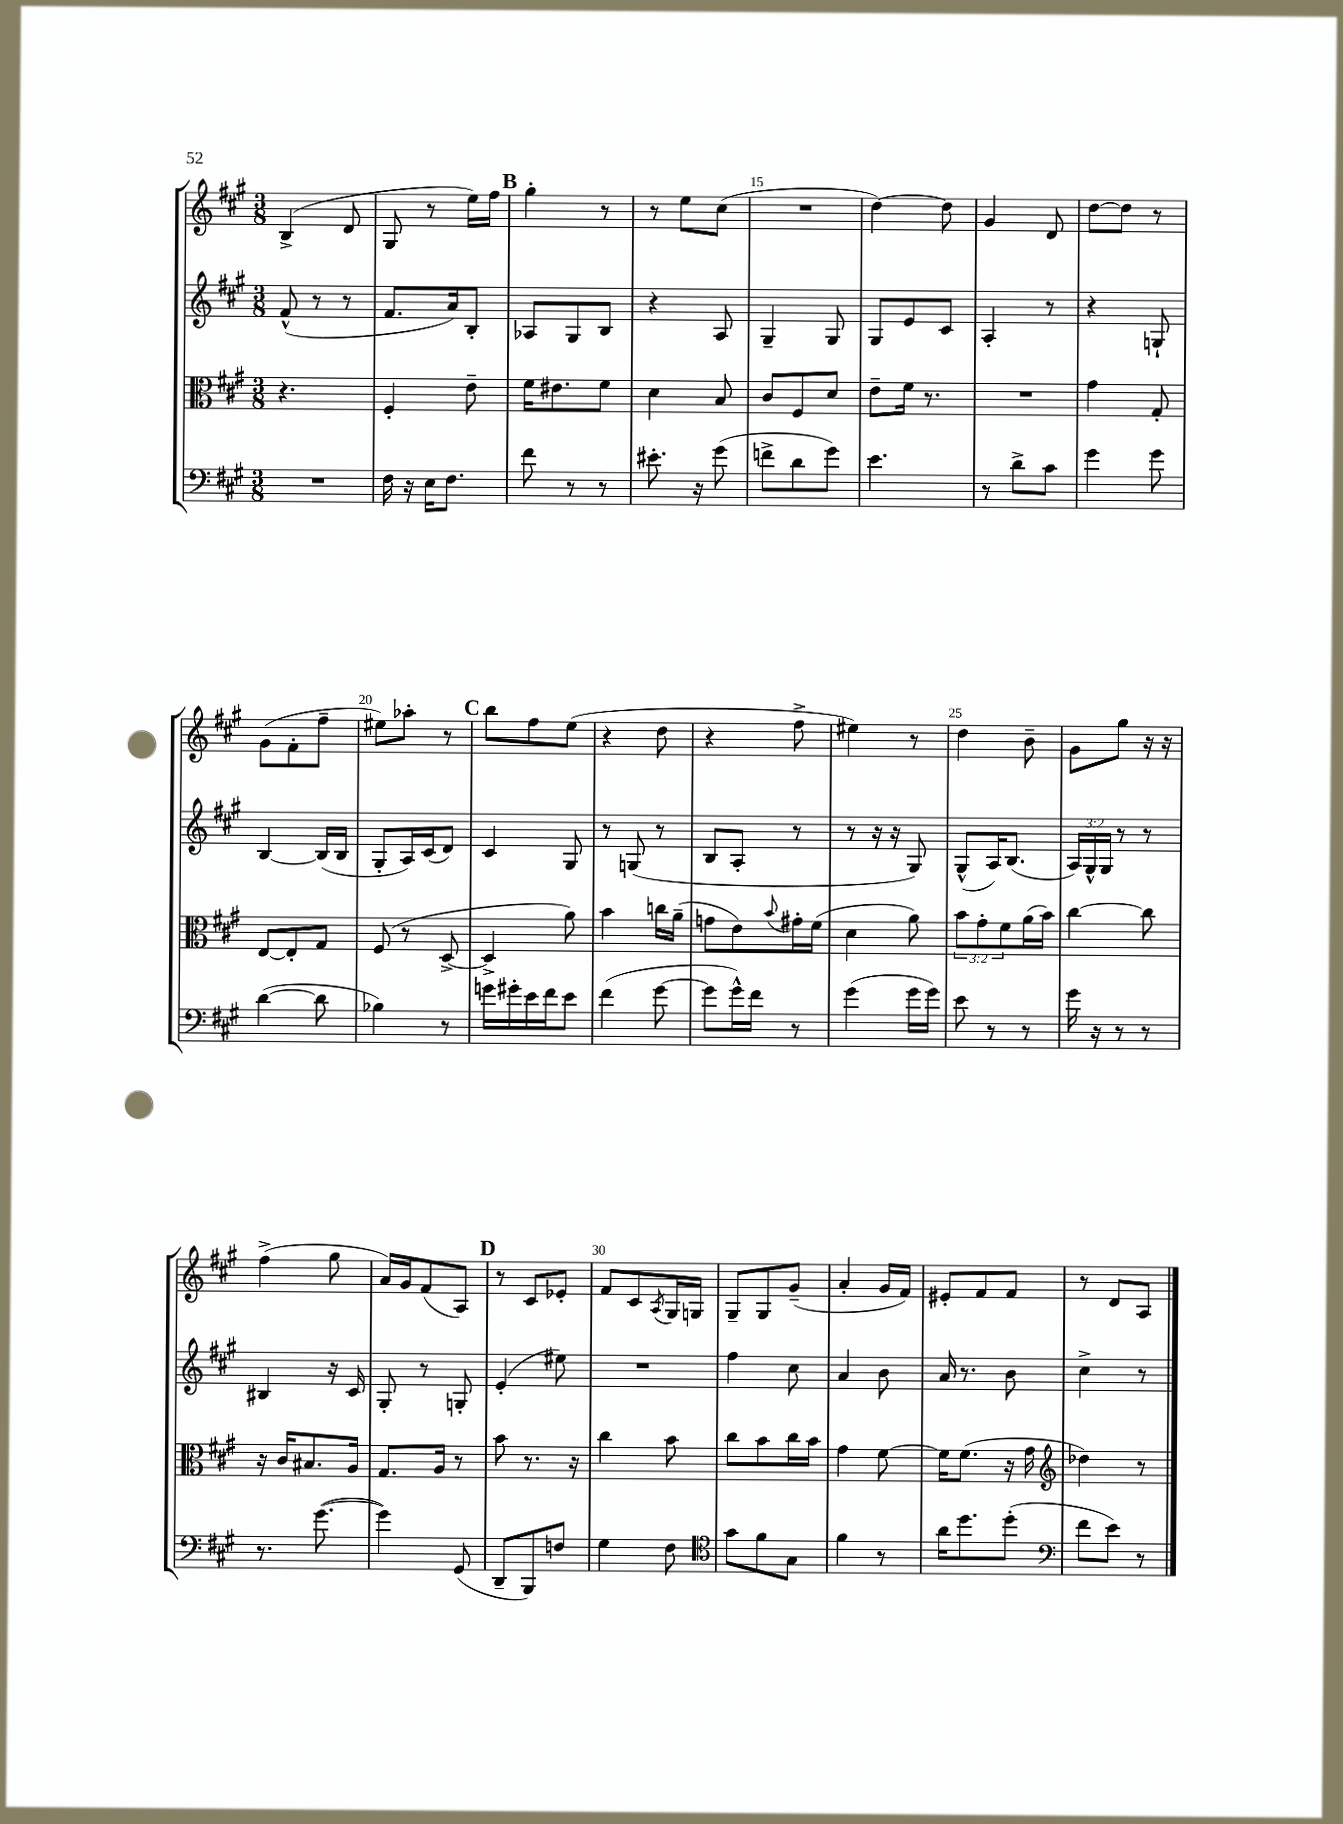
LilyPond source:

<<
\new StaffGroup <<
\new Staff = "s0" {
    \clef treble \key a \major \numericTimeSignature \time 3/8
    b4->( d'8 |
    gis8 r8 e''16) fis''16 |
    \mark \markup { \bold "B" } gis''4-. r8 |
    r8 e''8 cis''8( |
    R4. |
    d''4~) d''8 |
    gis'4 d'8 |
    d''8~ d''8 r8 |
    gis'8( fis'8-. fis''8-- |
    eis''8) aes''8-. r8 |
    \mark \markup { \bold "C" } b''8 fis''8 e''8( |
    r4 d''8 |
    r4 fis''8-> |
    eis''4) r8 |
    d''4 b'8-- |
    gis'8 gis''8 r16 r16 |
    fis''4->( gis''8 |
    a'16) gis'16 fis'8( a8) |
    \mark \markup { \bold "D" } r8 cis'8 ees'8-. |
    fis'8 cis'8 \acciaccatura { a8 } gis16 g16 |
    gis8-- gis8 gis'8--( |
    a'4-. gis'16 fis'16) |
    eis'8-. fis'8 fis'8 |
    r8 d'8 a8 \bar "|." |
}
\new Staff = "s1" {
    \clef treble \key a \major \numericTimeSignature \time 3/8 \override Staff.TupletNumber.text = #tuplet-number::calc-fraction-text
    fis'8-^( r8 r8 |
    fis'8. a'16) b8-. |
    \mark \markup { \bold "B" } aes8 gis8 b8 |
    r4 a8 |
    gis4-- gis8 |
    gis8 e'8 cis'8 |
    a4-. r8 |
    r4 g8-! |
    b4~ b16( b16 |
    gis8-. a16) cis'16( d'8) |
    \mark \markup { \bold "C" } cis'4 gis8 |
    r8 g8( r8 |
    b8 a8-. r8 |
    r8 r16 r16 gis8) |
    gis8-^( a16) b8.( |
    \tuplet 3/2 { a16) gis16-^ gis16 } r8 r8 |
    bis4 r16 cis'16 |
    gis8-. r8 g8-. |
    \mark \markup { \bold "D" } e'4-.( eis''8) |
    R4. |
    fis''4 cis''8 |
    a'4 b'8 |
    a'16 r8. b'8 |
    cis''4-> r8 \bar "|." |
}
\new Staff = "s2" {
    \clef alto \key a \major \numericTimeSignature \time 3/8 \override Staff.TupletNumber.text = #tuplet-number::calc-fraction-text
    r4. |
    fis4-. e'8-- |
    \mark \markup { \bold "B" } fis'16 eis'8. fis'8 |
    d'4 b8 |
    cis'8 fis8 d'8 |
    e'8-- fis'16 r8. |
    R4. |
    gis'4 gis8-. |
    e8~ e8-. gis8 |
    fis8( r8 d8~-> |
    \mark \markup { \bold "C" } d4-> a'8) |
    b'4 c''16 a'16--( |
    g'8 e'8) \appoggiatura { b'8 } gis'16-. fis'16( |
    d'4 a'8) |
    \tuplet 3/2 { b'8 gis'8-. fis'8 } a'16( b'16) |
    cis''4~ cis''8 |
    r16 cis'16 bis8. a16 |
    gis8. a16 r8 |
    \mark \markup { \bold "D" } b'8 r8. r16 |
    cis''4 b'8 |
    cis''8 b'8 cis''16 b'16 |
    gis'4 fis'8~ |
    fis'16 fis'8.( r16 gis'16 |
    \clef treble des''4) r8 \bar "|." |
}
\new Staff = "s3" {
    \clef bass \key a \major \numericTimeSignature \time 3/8
    R4. |
    fis16 r16 e16 fis8. |
    \mark \markup { \bold "B" } fis'8 r8 r8 |
    eis'8.-. r16 gis'8( |
    f'8-> d'8 gis'8) |
    e'4. |
    r8 d'8-> cis'8 |
    gis'4 gis'8 |
    d'4~( d'8 |
    bes4) r8 |
    \mark \markup { \bold "C" } g'16 gis'16-. e'16 fis'16 e'8 |
    fis'4( gis'8~ |
    gis'8 gis'16-^) fis'16 r8 |
    gis'4( gis'16 gis'16) |
    e'8 r8 r8 |
    gis'16 r16 r8 r8 |
    r8. gis'8.~( |
    gis'4) gis,8( |
    \mark \markup { \bold "D" } d,8-- b,,8) f8 |
    gis4 fis8 |
    \clef tenor gis'8 fis'8 gis8 |
    fis'4 r8 |
    a'16 d''8. d''8-.( |
    \clef bass fis'8 e'8) r8 \bar "|." |
}
>>
>>
\layout { \context { \Score currentBarNumber = #11 \override BarNumber.break-visibility = ##(#f #t #t) barNumberVisibility = #(every-nth-bar-number-visible 5) } }
